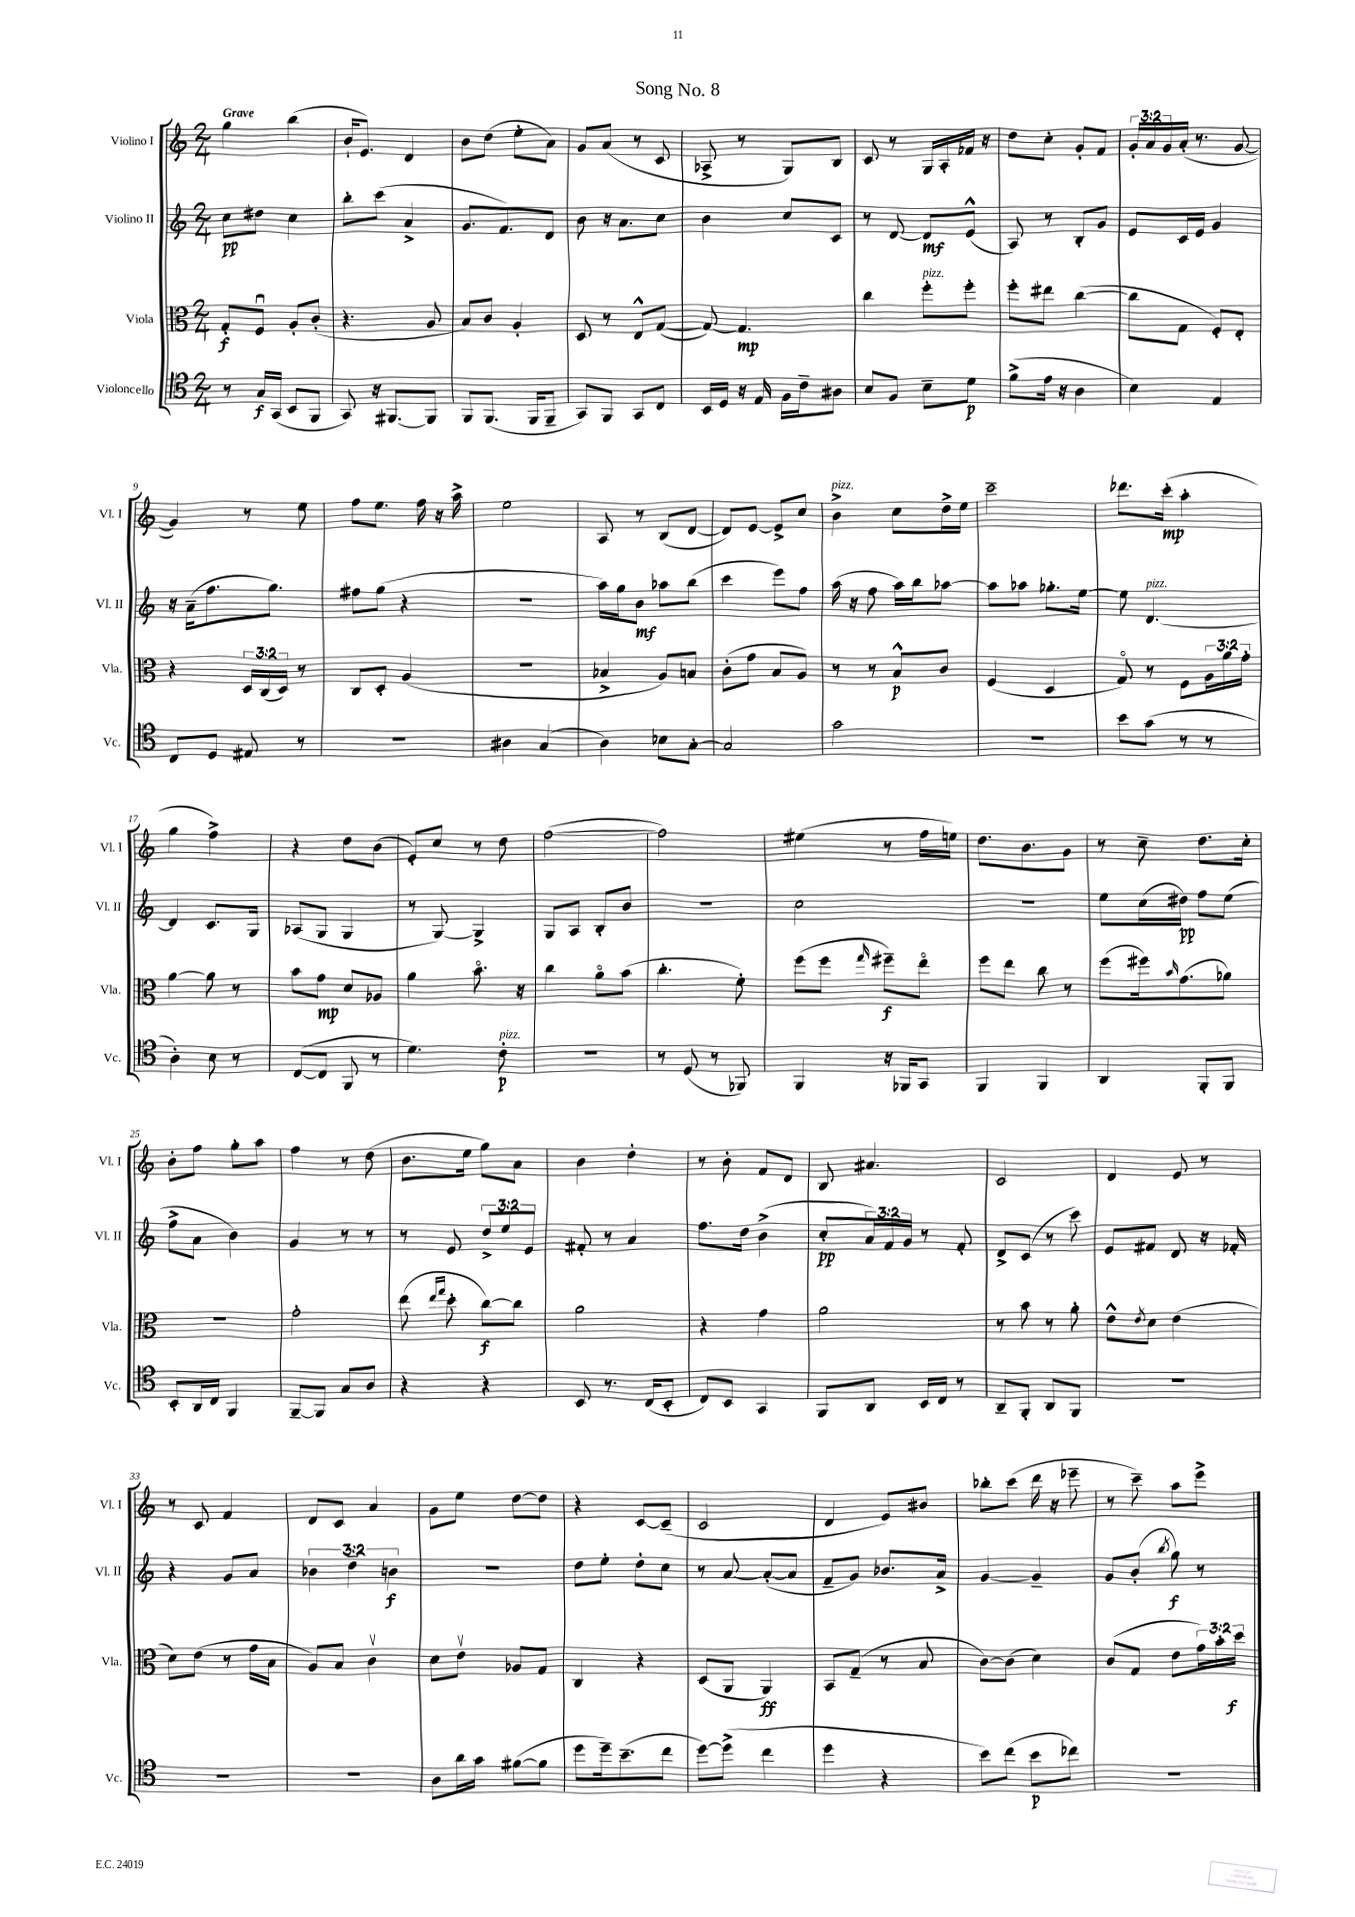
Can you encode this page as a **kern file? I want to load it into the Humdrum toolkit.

**kern	**dynam	**kern	**dynam	**kern	**dynam	**kern	**dynam
*part4	*part4	*part3	*part3	*part2	*part2	*part1	*part1
*staff4	*staff4	*staff3	*staff3	*staff2	*staff2	*staff1	*staff1
*I"Violoncello	*	*I"Viola	*	*I"Violino II	*	*I"Violino I	*
*I'Vc.	*	*I'Vla.	*	*I'Vl. II	*	*I'Vl. I	*
*clefC4	*	*clefC3	*	*clefG2	*	*clefG2	*
*k[]	*	*k[]	*	*k[]	*	*k[]	*
*M2/4	*	*M2/4	*	*M2/4	*	*M2/4	*
=1	=1	=1	=1	=1	=1	=1	=1
!	!	!	!	!	!	!LO:TX:a:B:t=Grave	!
8r	.	8G'/L	f	8cc\L	pp	4gg\	.
16G/LL	f	8Fu/J	.	8dd#X\J	.	.	.
(16GG/JJ	.	.	.	.	.	.	.
8BB/L	.	8A'/L	.	4cc\	.	(4bb\	.
8FF/J	.	(8c'/J	.	.	.	.	.
=2	=2	=2	=2	=2	=2	=2	=2
8GG/)	.	4.r	.	8bb'\L	.	16b`/KL	.
.	.	.	.	.	.	8.e/J)	.
16r	.	.	.	(8ccc\J	.	.	.
[8.FF#X/L	.	.	.	.	.	.	.
.	.	.	.	4a^/	.	4d/	.
8FF#/J]	.	8A/	.	.	.	.	.
=3	=3	=3	=3	=3	=3	=3	=3
8FF/L	.	8B/L)	.	8.g/L	.	8b\L	.
(8.FF/J	.	8c/J	.	.	.	(8dd\J	.
.	.	.	.	8.f/)	.	.	.
.	.	4A'/	.	.	.	8ee'\L	.
16FF/KL	.	.	.	.	.	.	.
8FF~/J	.	.	.	8d/J	.	8a\J)	.
=4	=4	=4	=4	=4	=4	=4	=4
8GG/L)	.	8D/	.	8b\	.	8g/L	.
8FF/J	.	8r	.	16r	.	(8a/J	.
.	.	.	.	8.a\L	.	.	.
8GG/L	.	8E^^/L	.	.	.	8r	.
8C/J	.	([8G/J	.	8cc\J	.	8c/	.
=5	=5	=5	=5	=5	=5	=5	=5
16BB/LL	.	8G/_)	.	4b\	.	8A-X^/	.
16D/JJ	.	.	.	.	.	.	.
16r	.	4.G/]	mp	.	.	8r	.
16E/	.	.	.	.	.	.	.
16F\LL	.	.	.	8cc/L	.	8G/L)	.
16c~\J	.	.	.	.	.	.	.
8A#X\J	.	.	.	8c/J	.	8B/J	.
=6	=6	=6	=6	=6	=6	=6	=6
8B/L	.	4cc\	.	8r	.	8c/	.
8F/J	.	.	.	[8d/	.	8r	.
!	!	!LO:TX:a:i:t=pizz.	!	!	!	!	!
8B~\L	.	8ff'\L	.	8d/L]	mf	16G/LL	.
.	.	.	.	.	.	16A'/	.
8d\J	p	8ff'\J	.	(8e^^/J	.	16f-X/JJ	.
.	.	.	.	.	.	16r	.
=7	=7	=7	=7	=7	=7	=7	=7
(8f^\L	.	8ff'\L	.	8A/)	.	8dd\L	.
16e\Jk	.	8ee#X\J	.	8r	.	8cc'\J	.
16r	.	.	.	.	.	.	.
4A\	.	([4cc\	.	8B'/L	.	8g'/L	.
.	.	.	.	8g/J	.	8f/J	.
=8	=8	=8	=8	=8	=8	=8	=8
4B\)	.	8cc\L]	.	8e/L	.	24g'/LL	.
.	.	.	.	.	.	24a/	.
.	.	.	.	.	.	24g/	.
.	.	8G\J	.	16c/L	.	(16a'/JJ	.
.	.	.	.	16e/JJ	.	8.r	.
4E/	.	8F'/L)	.	4g/	.	.	.
.	.	8E'/J	.	.	.	[8g/	.
!!LO:LB:g=z
=9	=9	=9	=9	=9	=9	=9	=9
8C/L	.	4r	.	16r	.	4g/])	.
.	.	.	.	(16a~\KL	.	.	.
8D/J	.	.	.	8.ff\	.	.	.
8E#X/	.	24D/LL	.	.	.	8r	.
.	.	(24C/	.	.	.	.	.
.	.	.	.	8.gg\J)	.	.	.
.	.	24D/JJ)	.	.	.	.	.
8r	.	8r	.	.	.	8ee\	.
=10	=10	=10	=10	=10	=10	=10	=10
2r	.	8C/L	.	8ff#X\L	.	8ff\L	.
.	.	8D'/J	.	(8gg\J	.	8.ee\J	.
.	.	(4A/	.	4r	.	.	.
.	.	.	.	.	.	16ff\	.
.	.	.	.	.	.	16r	.
.	.	.	.	.	.	16aa^\	.
=11	=11	=11	=11	=11	=11	=11	=11
4A#X\	.	2r	.	2r	.	2ee\	.
(4G/	.	.	.	.	.	.	.
=12	=12	=12	=12	=12	=12	=12	=12
4A\)	.	4B-X^/	.	16aa\LL)	.	8A/	.
.	.	.	.	16gg\J	.	.	.
.	.	.	.	8b\J	mf	8r	.
8B-X\L	.	8A/L)	.	8aa-X\L	.	(8B/L	.
[8G'\J	.	8Bn/J	.	(8bb\J	.	[8d/J	.
=13	=13	=13	=13	=13	=13	=13	=13
2G/]	.	(8c'\L	.	4ccc\	.	8d/L])	.
.	.	8g\J	.	.	.	[8e/J	.
.	.	8B/L	.	8eee\L)	.	8e^/L]	.
.	.	8A/J)	.	8ff\J	.	8cc/J	.
=14	=14	=14	=14	=14	=14	=14	=14
!	!	!	!	!	!	!LO:TX:a:i:t=pizz.	!
2g\	.	8r	.	(16aa\	.	4b^\	.
.	.	.	.	16r	.	.	.
.	.	8r	.	8ff\	.	.	.
.	.	8B^^/L	p	16aa\LL)	.	8cc\L	.
.	.	.	.	16bb\J	.	.	.
.	.	8c/J	.	[8aa-X\J	.	16dd^\L	.
.	.	.	.	.	.	16ee\JJ	.
=15	=15	=15	=15	=15	=15	=15	=15
2r	.	(4F/	.	8aa-\L]	.	2ccc~\	.
.	.	.	.	8aa-X\J	.	.	.
.	.	4D/	.	8.gg-X'\L	.	.	.
.	.	.	.	[16ee\Jk	.	.	.
=16	=16	=16	=16	=16	=16	=16	=16
8b\L	.	8G/)	.	8ee\]	.	8.ddd-X\L	.
!	!	!	!	!LO:TX:a:i:t=pizz.	!	!	!
(8g\J	.	8r	.	[4.d/	.	.	.
.	.	.	.	.	.	(16ccc'\Jk	mp
8r	.	8F\L	.	.	.	4aa'\	.
8r	.	24A\L	.	.	.	.	.
.	.	24a\	.	.	.	.	.
.	.	24g'\JJ	.	.	.	.	.
!!LO:LB:g=z
=17	=17	=17	=17	=17	=17	=17	=17
4A'\)	.	[4a\	.	4d/]	.	4gg\	.
8B\	.	8a\]	.	8.c/L	.	4ff^\)	.
8r	.	8r	.	.	.	.	.
.	.	.	.	16G/Jk	.	.	.
=18	=18	=18	=18	=18	=18	=18	=18
([8C/L	.	8b\L	.	(8A-X/L	.	4r	.
8C/J]	.	8g\J	mp	8G/J	.	.	.
8FF/	.	8d/L	.	4G/	.	8dd\L	.
8r	.	8A-X/J	.	.	.	(8b\J	.
=19	=19	=19	=19	=19	=19	=19	=19
4.d\)	.	4a\	.	8r	.	8e'/L)	.
.	.	.	.	[8G/)	.	8cc/J	.
.	.	8.b\	.	4G^/]	.	8r	.
!LO:TX:a:i:t=pizz.	!	!	!	!	!	!	!
8c'\	p	.	.	.	.	8dd\	.
.	.	16r	.	.	.	.	.
=20	=20	=20	=20	=20	=20	=20	=20
2r	.	4cc\	.	8G/L	.	([2ff\	.
.	.	.	.	8A/J	.	.	.
.	.	8a\L	.	8B'/L	.	.	.
.	.	(8b\J	.	8b/J	.	.	.
=21	=21	=21	=21	=21	=21	=21	=21
8r	.	4.cc'\	.	2r	.	2ff\])	.
(8D/	.	.	.	.	.	.	.
8r	.	.	.	.	.	.	.
8FF-X/)	.	8f'\)	.	.	.	.	.
=22	=22	=22	=22	=22	=22	=22	=22
4FF/	.	(8ff\L	.	2cc\	.	(4ee#X\	.
.	.	8ff\J	.	.	.	.	.
.	.	16qqgg/	.	.	.	.	.
16r	.	8ff#X~\L)	f	.	.	8r	.
16FF-X/KL	.	.	.	.	.	.	.
8GG/J	.	8ee\J	.	.	.	16ff\LL	.
.	.	.	.	.	.	16een\JJ)	.
=23	=23	=23	=23	=23	=23	=23	=23
4FF/	.	8ff\L	.	2r	.	8.dd\L	.
.	.	8ee\J	.	.	.	.	.
.	.	.	.	.	.	8.b\	.
4FF/	.	8cc\	.	.	.	.	.
.	.	8r	.	.	.	8g\J	.
=24	=24	=24	=24	=24	=24	=24	=24
4AA/	.	(8ff\L	.	8ee\L	.	8r	.
.	.	16ff#X\k)	.	(16cc\L	.	8cc~\	.
.	.	16qqb/	.	.	.	.	.
.	.	(8.g\	.	16dd#X\JJ)	pp	.	.
8FF'/L	.	.	.	8ff\L	.	8.dd\L	.
8FF/J	.	8a-X\J)	.	(8ee\J	.	.	.
.	.	.	.	.	.	16cc'\Jk	.
!!LO:LB:g=z
=25	=25	=25	=25	=25	=25	=25	=25
8BB'/L	.	2r	.	8ff^\L	.	8b'\L	.
16AA/L	.	.	.	8a\J	.	8ff\J	.
16C/JJ	.	.	.	.	.	.	.
4FF/	.	.	.	4b\)	.	8gg'\L	.
.	.	.	.	.	.	8aa\J	.
=26	=26	=26	=26	=26	=26	=26	=26
[8FF~/L	.	2g'\	.	4g/	.	4ff\	.
8FF/J]	.	.	.	.	.	.	.
8G/L	.	.	.	8r	.	8r	.
8A/J	.	.	.	8r	.	(8dd\	.
=27	=27	=27	=27	=27	=27	=27	=27
4r	.	(8ee\	.	8r	.	8.b\L	.
.	.	16qqee/LL	.	.	.	.	.
.	.	16qqgg/JJ	.	.	.	.	.
.	.	8dd'\	.	8e/	.	.	.
.	.	.	.	.	.	16ee\Jk	.
4r	.	[8cc\L)	f	12dd^/L	.	8gg\L)	.
.	.	.	.	12ee/	.	.	.
.	.	8cc\J]	.	.	.	8a\J	.
.	.	.	.	12e/J	.	.	.
=28	=28	=28	=28	=28	=28	=28	=28
8BB/	.	2a\	.	8f#X'/	.	4b\	.
8.r	.	.	.	8r	.	.	.
.	.	.	.	4a/	.	4dd'\	.
(16C/KL	.	.	.	.	.	.	.
8BB'/J	.	.	.	.	.	.	.
=29	=29	=29	=29	=29	=29	=29	=29
8C/L)	.	4r	.	8.ff\L	.	8r	.
8BB/J	.	.	.	.	.	8b'\	.
.	.	.	.	16dd\Jk	.	.	.
4GG/	.	4g\	.	(4b^\	.	8f/L	.
.	.	.	.	.	.	8d/J	.
=30	=30	=30	=30	=30	=30	=30	=30
8FF/L	.	2a\	.	8cc'/L	pp	8B/	.
8AA/J	.	.	.	24a/L)	.	4.a#X/	.
.	.	.	.	24f/	.	.	.
.	.	.	.	24g/JJ	.	.	.
16BB/LL	.	.	.	8r	.	.	.
16C/JJ	.	.	.	.	.	.	.
8r	.	.	.	8f'/	.	.	.
=31	=31	=31	=31	=31	=31	=31	=31
8AA~/L	.	8r	.	8d^/L	.	2c/	.
8FF'/J	.	8b\	.	(8c/J	.	.	.
8AA/L	.	8r	.	8r	.	.	.
8FF/J	.	8a'\	.	8ccc\)	.	.	.
=32	=32	=32	=32	=32	=32	=32	=32
2r	.	8e^^\L	.	8e/L	.	4d/	.
.	.	8qe/	.	.	.	.	.
.	.	8d\J	.	8f#X/J	.	.	.
.	.	(4e\	.	8d/	.	8e/	.
.	.	.	.	16r	.	8r	.
.	.	.	.	16f-X'/	.	.	.
!!LO:LB:g=z
=33	=33	=33	=33	=33	=33	=33	=33
2r	.	8d\L)	.	4r	.	8r	.
.	.	(8e\J	.	.	.	8c/	.
.	.	8r	.	8g/L	.	4f/	.
.	.	16g\LL	.	8a/J	.	.	.
.	.	16B\JJ	.	.	.	.	.
=34	=34	=34	=34	=34	=34	=34	=34
2r	.	8A/L)	.	6b-X\	.	8d/L	.
.	.	8B/J	.	.	.	8c/J	.
.	.	.	.	6dd~\	.	.	.
.	.	4cv\	.	.	.	4a/	.
.	.	.	.	6bn\	f	.	.
=35	=35	=35	=35	=35	=35	=35	=35
8A\L	.	8d\L	.	2r	.	8g\L	.
16a\L	.	8ev\J	.	.	.	8ee\J	.
16g\JJ	.	.	.	.	.	.	.
([8f#X\L	.	8A-X/L	.	.	.	[8dd\L	.
8f#\J]	.	8G/J	.	.	.	8dd\J]	.
=36	=36	=36	=36	=36	=36	=36	=36
8dd\L	.	4C/	.	8dd\L	.	4r	.
16dd~\k)	.	.	.	8ee'\J	.	.	.
(8.b~\	.	.	.	.	.	.	.
.	.	4r	.	8dd'\L	.	[8c/L	.
8cc\J	.	.	.	8cc\J	.	(8c~/J]	.
=37	=37	=37	=37	=37	=37	=37	=37
[8dd\L)	.	(8D/L	.	8r	.	2c/	.
(8dd^\J]	.	8AA/J	.	[8a/	.	.	.
4cc\	.	4AA/)	ff	(8a'/L_	.	.	.
.	.	.	.	8a/J]	.	.	.
=38	=38	=38	=38	=38	=38	=38	=38
4dd\	.	8BB/L	.	8f~/L	.	4d/	.
.	.	(8G~/J	.	8g/J)	.	.	.
4r	.	8r	.	8.b-X/L	.	8e/L)	.
.	.	8B/	.	.	.	8b#X/J	.
.	.	.	.	16a^/Jk	.	.	.
=39	=39	=39	=39	=39	=39	=39	=39
8b\L)	.	[8c\L)	.	[4g/	.	8bb-X'\L	.
(8cc\J	.	(8c\J]	.	.	.	(8ccc\J	.
8b\L	p	4d\)	.	4g~/]	.	16ddd\	.
.	.	.	.	.	.	16r	.
8cc-X\J)	.	.	.	.	.	8eee-X~\	.
=40	=40	=40	=40	=40	=40	=40	=40
2r	.	(8c/L	.	8g/L	.	8r	.
.	.	8G/J	.	(8b'/J	.	8ccc~\)	.
.	.	.	.	8qbb/	.	.	.
.	.	8e\L	.	8gg\)	f	8aa\L	.
.	.	24g\L)	.	8r	.	8eee^\J	.
.	.	24b'\	.	.	.	.	.
.	.	24dd\JJ	f	.	.	.	.
==	==	==	==	==	==	==	==
*-	*-	*-	*-	*-	*-	*-	*-
